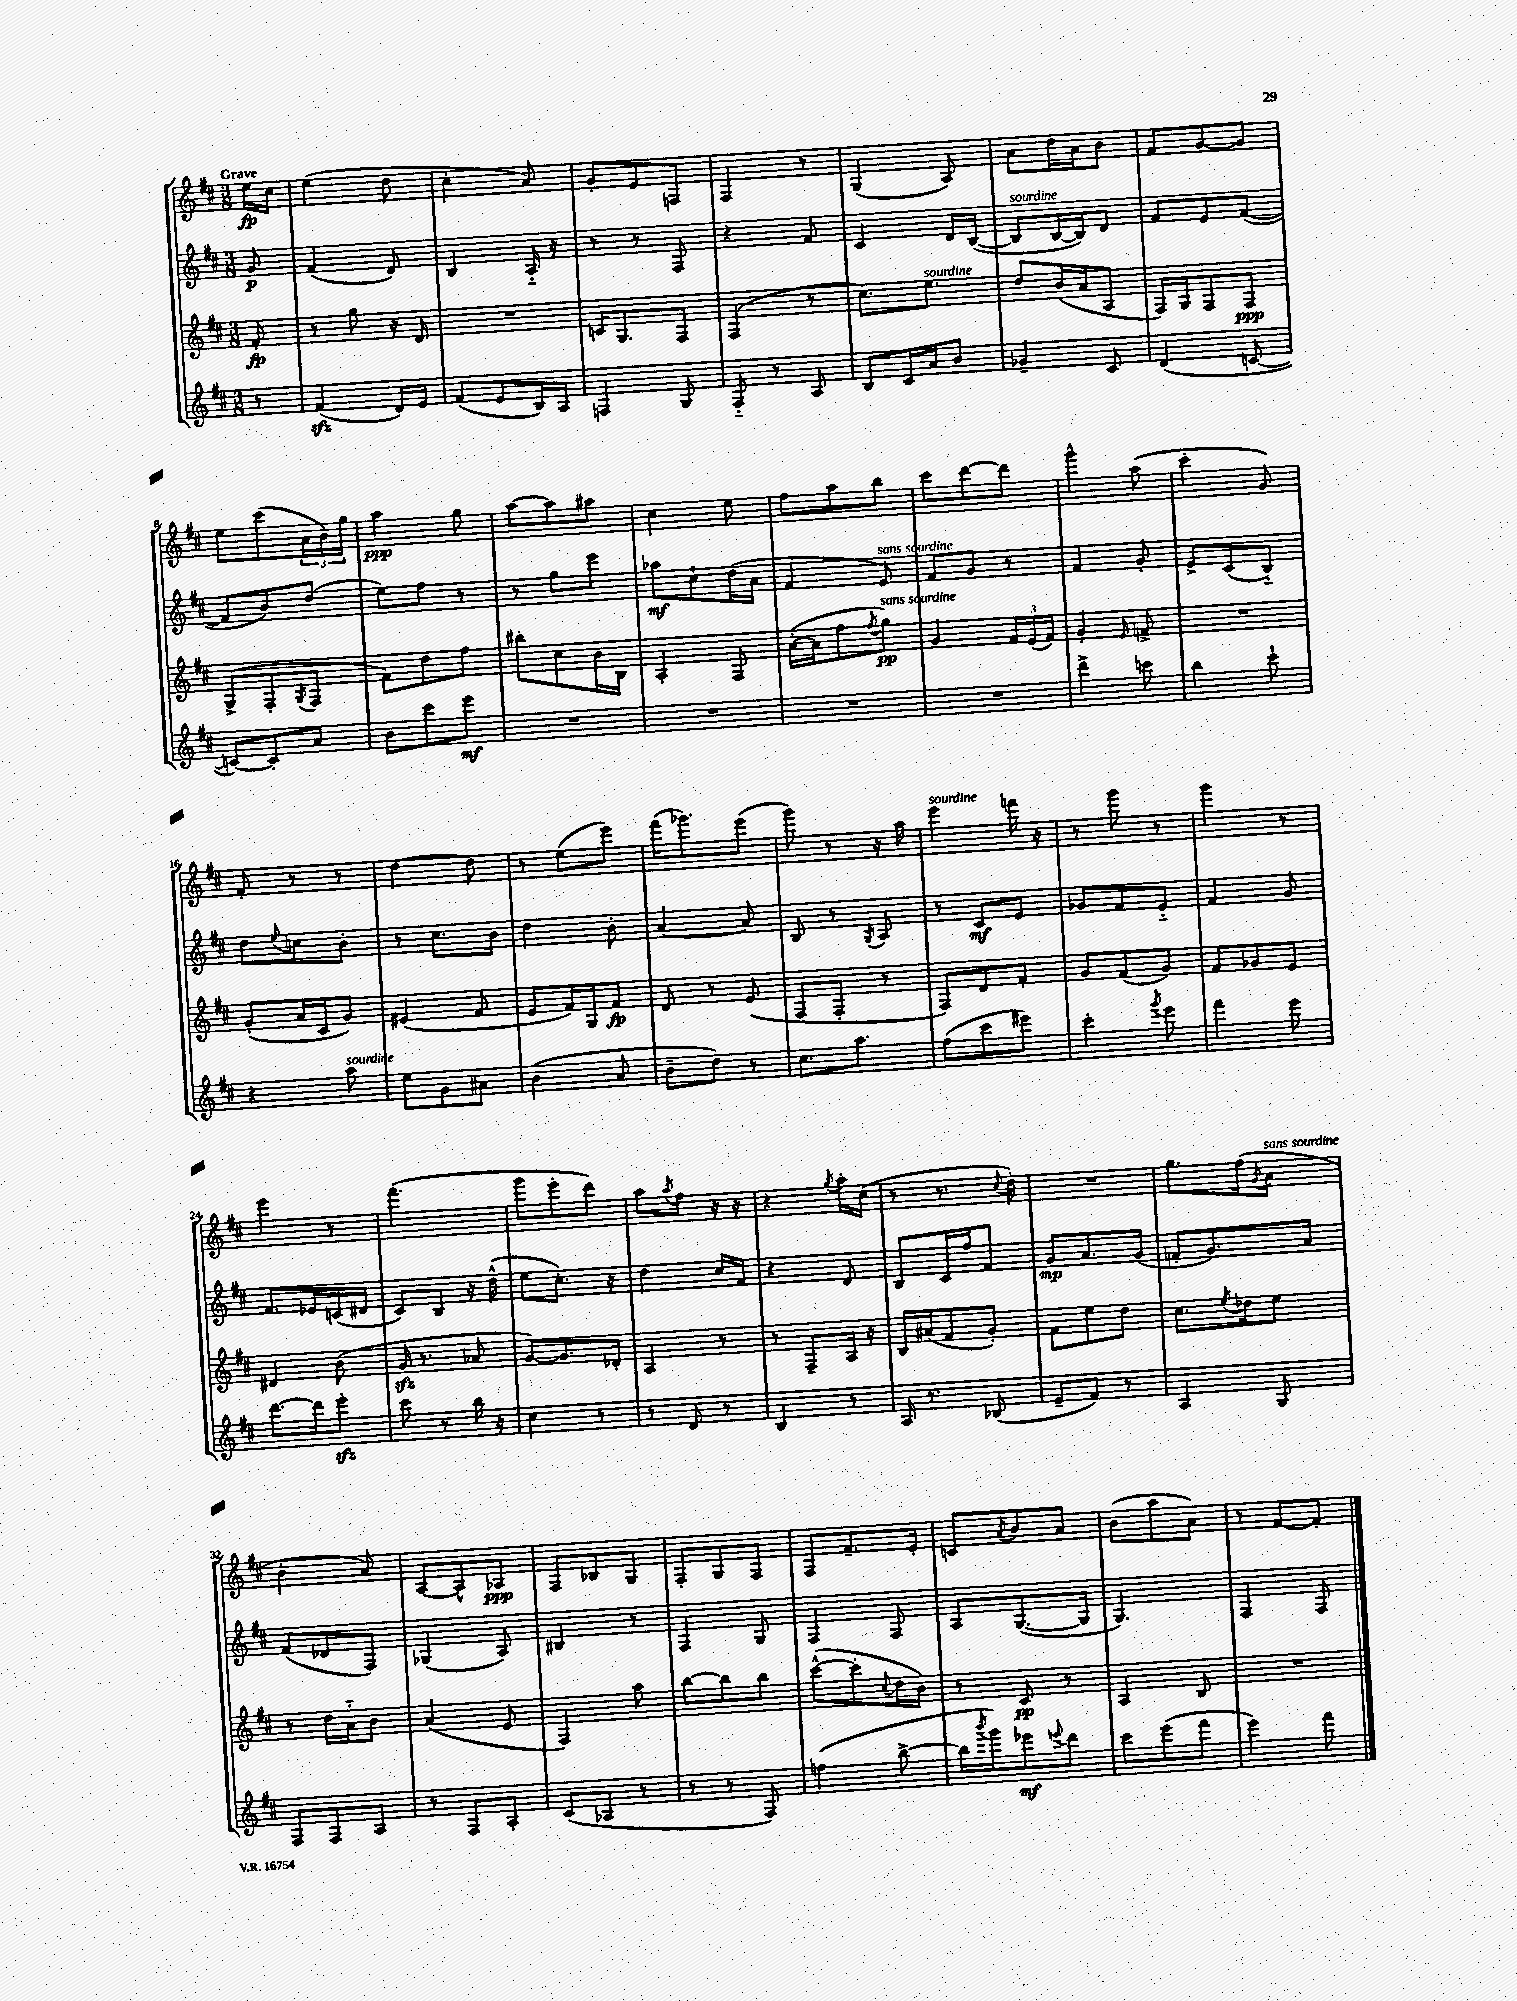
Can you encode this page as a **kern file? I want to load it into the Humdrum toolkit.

**kern	**dynam	**kern	**dynam	**kern	**dynam	**kern	**dynam
*part4	*part4	*part3	*part3	*part2	*part2	*part1	*part1
*staff4	*staff4	*staff3	*staff3	*staff2	*staff2	*staff1	*staff1
*clefG2	*	*clefG2	*	*clefG2	*	*clefG2	*
*k[f#c#]	*	*k[f#c#]	*	*k[f#c#]	*	*k[f#c#]	*
*M3/8	*	*M3/8	*	*M3/8	*	*M3/8	*
=	=	=	=	=	=	=	=
!	!	!	!	!	!	!LO:TX:a:B:t=Grave	!
8r	.	8f#'/	fp	8g/	p	16ee\LL	fp
.	.	.	.	.	.	16cc#\JJ	.
=1	=1	=1	=1	=1	=1	=1	=1
(4f#zz/	.	8r	.	(4f#/	.	(4ee\	.
.	.	8gg\	.	.	.	.	.
16d/LL)	.	16r	.	8d/)	.	8dd\	.
16e/JJ	.	16d/	.	.	.	.	.
=2	=2	=2	=2	=2	=2	=2	=2
(8f#/L	.	4.r	.	4B/	.	4cc#'\	.
8e/	.	.	.	.	.	.	.
16B/L)	.	.	.	16A/	.	8a/)	.
16A/JJ	.	.	.	16r	.	.	.
=3	=3	=3	=3	=3	=3	=3	=3
4Fn/	.	16cn/KL	.	8r	.	8g'/L	.
.	.	8.G/	.	.	.	.	.
.	.	.	.	8r	.	8e/	.
8G/	.	8F#/J	.	8F#/	.	8Fn/J	.
=4	=4	=4	=4	=4	=4	=4	=4
8F#/	.	(4F#/	.	4r	.	4F#/	.
8r	.	.	.	.	.	.	.
8A/	.	8r	.	8f#/	.	8r	.
=5	=5	=5	=5	=5	=5	=5	=5
8B/L	.	8.cc#\L)	.	4c#/	.	(4G/	.
16c#/L	.	.	.	.	.	.	.
!	!	!LO:TX:a:i:t=sourdine	!	!	!	!	!
16a/J	.	8.ee\J	.	.	.	.	.
8b/J	.	.	.	16d/LL	.	8A/)	.
.	.	.	.	([16B/JJ	.	.	.
=6	=6	=6	=6	=6	=6	=6	=6
!	!	!	!	!LO:TX:a:i:t=sourdine	!	!	!
4g-X~/	.	8dd/L	.	8B/L]	.	8a\L	.
.	.	(16b/L	.	[16B/L	.	16dd\L	.
.	.	16a/J	.	16B/J])	.	16a\J	.
8c#/	.	8A/J	.	8d/J	.	8b\J	.
=7	=7	=7	=7	=7	=7	=7	=7
(4d/	.	16F#/LL)	.	8f#/L	.	8f#/L	.
.	.	16G/J	.	.	.	.	.
.	.	8F#/	.	8e/	.	[8g/	.
[8cn/	.	8F#/J	ppp	([8f#/J	.	8g/J]	.
!!LO:LB:g=z
=8	=8	=8	=8	=8	=8	=8	=8
8cn/L_)	.	(8G^/L	.	8f#/L]	.	8ee\L	.
8c'/]	.	8F#'/	.	8b/)	.	(8ccc#\	.
.	.	8qG/	.	.	.	.	.
8a/J	.	8F#/J	.	(8dd/J	.	24a\L	.
.	.	.	.	.	.	24b\)	.
.	.	.	.	.	.	24gg\JJ	.
=9	=9	=9	=9	=9	=9	=9	=9
8b\L	.	8f#\L)	.	8ee\L)	.	4aa\	ppp
8ccc#\	.	8dd\	.	8ff#\J	.	.	.
8eee\J	mf	8ff#\J	.	8r	.	8gg\	.
=10	=10	=10	=10	=10	=10	=10	=10
4.r	.	8bb#X'\L	.	8r	.	[8aa\L	.
.	.	8cc#\	.	8gg\L	.	8aa\]	.
.	.	16b\L	.	8eee\J	.	8aa#X\J	.
.	.	16B\JJ	.	.	.	.	.
=11	=11	=11	=11	=11	=11	=11	=11
4.r	.	4A'/	.	8aa-X\L	mf	4cc#\	.
.	.	.	.	8cc#`\	.	.	.
.	.	8F#/	.	(16dd\L	.	8ee\	.
.	.	.	.	16a\JJ	.	.	.
=12	=12	=12	=12	=12	=12	=12	=12
4.r	.	([16a'\LL	.	4f#/	.	8ff#\L	.
.	.	16a\J]	.	.	.	.	.
.	.	8ff#\	.	.	.	8aa\	.
.	.	8qff#/	.	.	.	.	.
!	!	!	!	!LO:TX:a:i:t=sans sourdine	!	!	!
!	!	!LO:TX:a:i:t=sans sourdine	!	!	!	!	!
.	.	8gg\J)	pp	8e/)	.	8bb\J	.
=13	=13	=13	=13	=13	=13	=13	=13
4.r	.	4g/	.	8f#/L	.	8ccc#\L	.
.	.	.	.	8g/J	.	[8ddd\	.
.	.	24f#/LL	.	8r	.	8ddd\J]	.
.	.	(24e/	.	.	.	.	.
.	.	24f#/JJ)	.	.	.	.	.
=14	=14	=14	=14	=14	=14	=14	=14
4ddd^\	.	4g'/	.	4f#/	.	4ggg^^\	.
.	.	16qqe/	.	.	.	.	.
8cccn\	.	8fn^/	.	8g'/	.	(8aa\	.
=15	=15	=15	=15	=15	=15	=15	=15
4bb\	.	4.r	.	8e^/L	.	4ccc#'\	.
.	.	.	.	(8c#/	.	.	.
8ccc#`\	.	.	.	8B/J)	.	8g/)	.
!!LO:LB:g=z
=16	=16	=16	=16	=16	=16	=16	=16
4r	.	(8g'/L	.	8dd\L	.	8f#'/	.
.	.	.	.	8qqee/	.	.	.
.	.	16a/L	.	8ccn\	.	8r	.
.	.	16c#/J	.	.	.	.	.
!LO:TX:a:i:t=sourdine	!	!	!	!	!	!	!
8aa\	.	8g/J)	.	8b'\J	.	8r	.
=17	=17	=17	=17	=17	=17	=17	=17
8ee\L	.	(4e#X/	.	8r	.	[4dd\	.
8g\	.	.	.	8.cc#\L	.	.	.
8a#X\J	.	8f#/	.	.	.	8dd\]	.
.	.	.	.	16b\Jk	.	.	.
=18	=18	=18	=18	=18	=18	=18	=18
(4b\	.	8e/L	.	4dd\	.	8r	.
.	.	16f#/L)	.	.	.	(8ee\L	.
.	.	16G/J	.	.	.	.	.
8a/	.	8f#/J	fp	8b'\	.	8eee\J)	.
=19	=19	=19	=19	=19	=19	=19	=19
8b~\L	.	8d/	.	[4a/	.	(16fff#\KL	.
.	.	.	.	.	.	8.ggg-X\)	.
8dd\J)	.	8r	.	.	.	.	.
8r	.	(8e/	.	8a/]	.	(8eee\J	.
=20	=20	=20	=20	=20	=20	=20	=20
8.cc#\L	.	8F#/L	.	8B/	.	8ggg\)	.
.	.	8F#'/J	.	8r	.	8r	.
8.aa\J	.	.	.	.	.	.	.
.	.	.	.	8qG/	.	.	.
.	.	8r	.	8A/	.	16r	.
.	.	.	.	.	.	16aa\	.
=21	=21	=21	=21	=21	=21	=21	=21
!	!	!	!	!	!	!LO:TX:a:i:t=sourdine	!
(8ff#\L	.	8F#/L)	.	8r	.	4eee\	.
8ccc#\	.	8d/	.	8c#/L	mf	.	.
8eee#X\J)	.	8f#'/J	.	8e/J	.	16fffn\	.
.	.	.	.	.	.	16r	.
=22	=22	=22	=22	=22	=22	=22	=22
4ccc#'\	.	8g/L	.	8g-X/L	.	8r	.
.	.	(8f#/	.	8f#/	.	8ggg\	.
8qggg/	.	.	.	.	.	.	.
8eee\	.	8g/J)	.	8e/J	.	8r	.
=23	=23	=23	=23	=23	=23	=23	=23
4fff#\	.	8f#/L	.	4f#/	.	4ggg\	.
.	.	8g-X/	.	.	.	.	.
8eee\	.	8e/J	.	8g/	.	8r	.
!!LO:LB:g=z
=24	=24	=24	=24	=24	=24	=24	=24
[8.ddd\L	.	4d#X/	.	8.f#/L	.	4eee\	.
16ddd\k]	.	.	.	16e-X/L	.	.	.
8eeezz'\J	.	(8b\	.	(16cn/	.	8r	.
.	.	.	.	16d#X/JJ	.	.	.
=25	=25	=25	=25	=25	=25	=25	=25
8ccc#\	.	16gzz/	.	8c#/L)	.	(4.fff#\	.
.	.	8.r	.	.	.	.	.
8r	.	.	.	8B/J	.	.	.
16bb\	.	8a-X/	.	16r	.	.	.
16r	.	.	.	(16dd^^\	.	.	.
=26	=26	=26	=26	=26	=26	=26	=26
4cc#\	.	[8g/L)	.	8ee\L	.	8ggg\L	.
.	.	8.g/]	.	8.cc#'\J)	.	8eee'\	.
8r	.	.	.	.	.	8ddd\J)	.
.	.	16d-X'/Jk	.	16r	.	.	.
=27	=27	=27	=27	=27	=27	=27	=27
8r	.	4A/	.	4dd\	.	8aa\L	.
.	.	.	.	.	.	8qaa/	.
8d/	.	.	.	.	.	8ff#\J	.
8r	.	8r	.	16cc#/LL	.	16r	.
.	.	.	.	16f#/JJ	.	16r	.
=28	=28	=28	=28	=28	=28	=28	=28
4B/	.	8r	.	4r	.	4r	.
.	.	8F#~/L	.	.	.	.	.
.	.	.	.	.	.	8qgg/	.
8r	.	16A/Jk	.	8d/	.	16aa'\LL	.
.	.	16r	.	.	.	(16cc#\JJ	.
=29	=29	=29	=29	=29	=29	=29	=29
16A/	.	16B/LL	.	8B/L	.	8r	.
8.r	.	(16a#X/J	.	.	.	.	.
.	.	8f#/	.	16c#/L	.	8.r	.
.	.	.	.	16ff#/J	.	.	.
(8B-X/	.	8g'/J)	.	8f#/J	.	.	.
.	.	.	.	.	.	8qqcc#/	.
.	.	.	.	.	.	16dd'\)	.
=30	=30	=30	=30	=30	=30	=30	=30
8e~/L	.	8f#\L	.	8g/L	mp	4.r	.
8f#/J)	.	8ee\	.	8.a/	.	.	.
8r	.	8dd\J	.	.	.	.	.
.	.	.	.	(16g/Jk	.	.	.
=31	=31	=31	=31	=31	=31	=31	=31
4A/	.	8.cc#\L	.	8fn'/L	.	8.gg\L	.
.	.	.	.	8.g/)	.	.	.
.	.	8qee/	.	.	.	.	.
.	.	16dd-X\k	.	.	.	(16ff#\k	.
.	.	.	.	.	.	8qg/	.
!	!	!	!	!	!	!LO:TX:a:i:t=sans sourdine	!
8G/	.	8ee\J	.	.	.	8a\J	.
.	.	.	.	16a/Jk	.	.	.
!!LO:LB:g=z
=32	=32	=32	=32	=32	=32	=32	=32
8F#/L	.	8r	.	(8f#/L	.	4b'\	.
8F#/	.	16dd\LL	.	8d-X/	.	.	.
.	.	16a\J	.	.	.	.	.
8A/J	.	8b\J	.	8F#/J)	.	8a/)	.
=33	=33	=33	=33	=33	=33	=33	=33
8r	.	(4a/	.	(4G-X/	.	[8A/L	.
8F#/L	.	.	.	.	.	8A^^/]	.
8A'/J	.	8e/	.	8A/)	.	8A-X/J	ppp
=34	=34	=34	=34	=34	=34	=34	=34
(8c#/L	.	4F#/)	.	4B#X/	.	8F#/L	.
8A-X/J	.	.	.	.	.	8B-X/	.
8r	.	8aa\	.	8r	.	8G/J	.
=35	=35	=35	=35	=35	=35	=35	=35
8r	.	[8bb\L	.	4F#/	.	8F#'/L	.
8r	.	8bb\]	.	.	.	8G/	.
8F#/)	.	8bb\J	.	8G/	.	8F#/J	.
=36	=36	=36	=36	=36	=36	=36	=36
(4ffn\	.	([8ccc#^^\L	.	4F#/	.	8F#/L	.
.	.	8ccc#'\]	.	.	.	8.f#~/	.
.	.	8qqcc#/	.	.	.	.	.
[8bb^\	.	16dd\L	.	8F#/	.	.	.
.	.	16b\JJ)	.	.	.	16e'/Jk	.
=37	=37	=37	=37	=37	=37	=37	=37
16bb\LL]	.	8r	.	8A/L	.	8cn/L	.
8qbbb/	.	.	.	.	.	.	.
16ggg\J)	.	.	.	.	.	.	.
.	.	.	.	.	.	8qa/	.
8eee-X\	mf	8c#/	pp	([8.G/	.	8b/	.
8qqeeen/	.	.	.	.	.	.	.
8ddd\J	.	8r	.	.	.	8a/J	.
.	.	.	.	16G/Jk]	.	.	.
=38	=38	=38	=38	=38	=38	=38	=38
8ccc#\L	.	4A/	.	4.G/)	.	(8b\L	.
(8eee\	.	.	.	.	.	8aa\	.
8fff#\J	.	8B/	.	.	.	8a\J)	.
=39	=39	=39	=39	=39	=39	=39	=39
4eee\)	.	4.r	.	4F#/	.	8r	.
.	.	.	.	.	.	[8f#/L	.
8fff#\	.	.	.	8F#/	.	8f#'/J]	.
==	==	==	==	==	==	==	==
*-	*-	*-	*-	*-	*-	*-	*-
